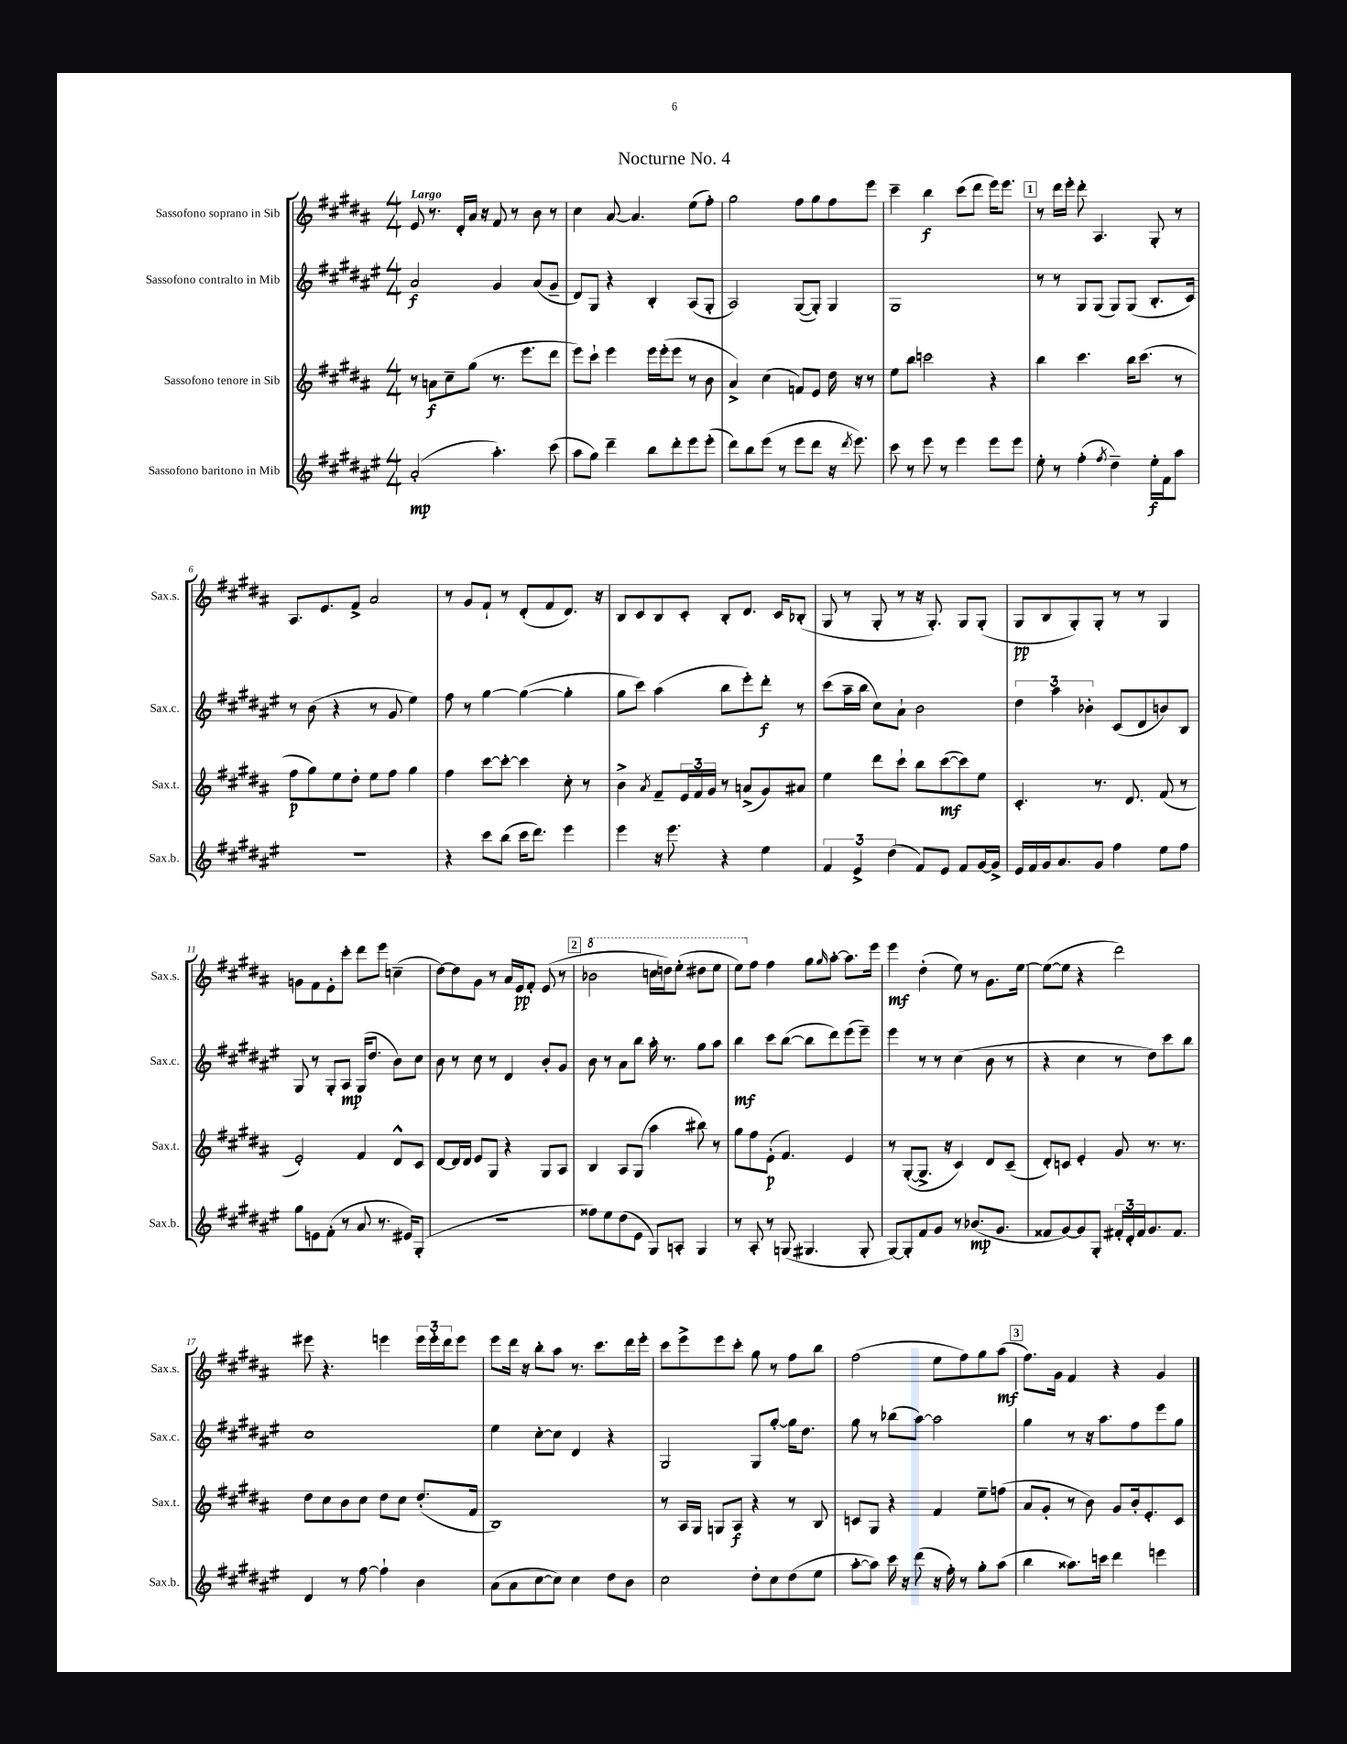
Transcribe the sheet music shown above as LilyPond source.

\header { title = "Nocturne No. 4" }
<<
\new StaffGroup <<
\new Staff = "s0" \with { instrumentName = "Sassofono soprano in Sib" shortInstrumentName = "Sax.s." } {
    \clef treble \key b \major \numericTimeSignature \time 4/4 \tempo "Largo"
    e'8 r8. dis'16-. ais'16 r16 fis'8 r8 b'8 r8 |
    cis''4 ais'8~ ais'4. e''8( fis''8-.) |
    gis''2 fis''8 gis''8 fis''8 e'''8 |
    cis'''4-- b''4\f cis'''8( dis'''8 e'''16) e'''8. |
    \mark \markup { \box "1" } r8 dis'''16 e'''16-. dis'''8-. ais4. gis8-. r8 |
    ais8. e'8. fis'8-> ais'2 |
    r8 gis'8 fis'8-! r8 dis'8-.( fis'8 dis'8.) r16 |
    b8 cis'8 b8 cis'8-. b8-. dis'8. cis'16 bes8-.( |
    gis8 r8 gis8-. r8 r16 gis8.-.) gis8 gis8-.( |
    gis8\pp b8 gis8-.) gis8-. r8 r8 gis4 |
    g'8 fis'8 e'8-. cis'''8-. dis'''8 e'''8 c''4--( |
    dis''8~) dis''8 gis'8 r8 ais'16 e'16\pp fis'8-. e'8( r8 |
    \mark \markup { \box "2" } \ottava #1 bes''2 c'''16 d'''16) e'''8-.( dis'''8 e'''8 |
    e'''8) \ottava #0 fis''8 fis''4 gis''8 \grace { gis''16 } ais''8~-. ais''8. e'''16 |
    e'''4\mf dis''4-.( e''8) r8 gis'8. e''16~ |
    e''8~( e''8 r4 dis'''2) |
    eis'''8 r4. e'''4 \tuplet 3/2 { e'''16 e'''16-. dis'''16 } e'''8 |
    e'''8 dis'''16 r16 b''8-. ais''8 r8. cis'''8. dis'''16 e'''16-. |
    cis'''8 e'''8-> e'''8 cis'''8-. gis''8 r8 fis''8 b''8 |
    fis''2( e''8 fis''8) gis''8 ais''8\mf( |
    \mark \markup { \box "3" } fis''8.) gis'16 fis'4 r4 gis'4 \bar "|." |
}
\new Staff = "s1" \with { instrumentName = "Sassofono contralto in Mib" shortInstrumentName = "Sax.c." } {
    \clef treble \key fis \major \numericTimeSignature \time 4/4
    ais'2\f gis'4 ais'8( gis'8-- |
    dis'8) gis8 r4 b4-. ais8( gis8-. |
    ais2) gis8~( gis8-.) gis4 |
    gis1 |
    \mark \markup { \box "1" } r8 r8 gis8 gis8( gis8) gis8( b8.-. cis'16) |
    r8 b'8( r4 r8 gis'8 eis''4) |
    fis''8 r8 gis''4~ gis''4~( gis''4-. |
    gis''8 cis'''8) ais''4( b''8 eis'''8-.) dis'''8-.\f r8 |
    cis'''8( ais''16-- b''16 cis''8) ais'8-! b'2 |
    \tuplet 3/2 { dis''4 ais''4 bes'4-. } cis'8( dis'8 b'8) b8 |
    gis8 r8 gis8-. ais8\mp gis16( dis''8. b'8) cis''8 |
    b'8 r8 cis''8 r8 dis'4 b'8-. gis'8 |
    \mark \markup { \box "2" } b'8 r8 ais'8 b''8 ais''16-. r8. gis''8 ais''8 |
    b''4\mf cis'''8 b''8~( b''8 dis'''8) eis'''8( eis'''8--) |
    eis'''4 r8 r8 cis''4( b'8 r8 |
    r4 cis''4 r8 dis''8) cis'''8 b''8 |
    cis''1 |
    eis''4 cis''8~-. cis''8 dis'4 r4 |
    gis2 gis8 gis''8~-. gis''16 dis''8. |
    gis''8 r8 bes''8( ais''8~) ais''2 |
    \mark \markup { \box "3" } gis''4 r8 r16 ais''8. fis''8 eis'''8 gis''8 \bar "|." |
}
\new Staff = "s2" \with { instrumentName = "Sassofono tenore in Sib" shortInstrumentName = "Sax.t." } {
    \clef treble \key b \major \numericTimeSignature \time 4/4
    r8 a'8\f cis''8-- gis''8( r8. e'''8. dis'''8 |
    e'''8) cis'''8-! e'''4 e'''16 e'''16-.( e'''8 r8 b'8 |
    ais'4->) cis''4( f'8) e'8 dis''16 r16 r8 |
    e''8 b''8 c'''2 r4 |
    \mark \markup { \box "1" } b''4 cis'''4. b''16 cis'''8.( r8 |
    fis''8\p gis''8) e''8 dis''8-. e''8 fis''8 gis''4 |
    fis''4 cis'''8~ cis'''8~-. cis'''4 cis''8-. r8 |
    b'4-> \acciaccatura { ais'8 } fis'8-- \tuplet 3/2 { e'16 fis'16 gis'16 } r8 a'8->( gis'8) ais'8 |
    e''4 dis'''8 cis'''8-! b''8 cis'''8~\mf( cis'''8) e''8 |
    cis'4.-. r8. dis'8. fis'8( r8 |
    e'2-.) fis'4 dis'8-^ cis'8 |
    dis'8~ dis'16 dis'16 e'8 gis8 r4 gis8 ais8 |
    \mark \markup { \box "2" } b4 ais8 gis8( ais''4 bis''8) r8 |
    gis''8 fis''8 e'8-.\p( fis'4.) e'4 |
    r8 gis8~-.( gis8.-> r16 cis'4) dis'8 cis'8--( |
    dis'8-.) c'8 e'4-. gis'8 r8. r8. |
    dis''8 cis''8 b'8 cis''8 dis''8 cis''8 dis''8.-.( fis'16 |
    b1) |
    r8 ais16 gis16 g8 ais8\f r4 r8 b8 |
    c'8 gis8 r4 fis'4 e''8-- f''8( |
    \mark \markup { \box "3" } ais'8 gis'8-. r8 b'8) gis'8 b'16-. e'8.-. cis'8 \bar "|." |
}
\new Staff = "s3" \with { instrumentName = "Sassofono baritono in Mib" shortInstrumentName = "Sax.b." } {
    \clef treble \key fis \major \numericTimeSignature \time 4/4
    ais'2-.\mp( ais''4.-.) cis'''8( |
    ais''8 gis''8) dis'''4-- b''8 dis'''8-. eis'''8 eis'''8-.( |
    dis'''8) b''8 eis'''8( r8 eis'''8 dis'''8 r16 \acciaccatura { dis'''8 } eis'''8.) |
    cis'''8 r8 eis'''8 r8 eis'''4 eis'''8 eis'''8 |
    \mark \markup { \box "1" } eis''8-. r8 fis''4-.( \acciaccatura { fis''8 } dis''4--) eis''16-.\f fis'16 ais''8 |
    R1 |
    r4 cis'''8 b''8( cis'''16 dis'''8.) eis'''4 |
    eis'''4 r16 eis'''8. r4 eis''4 |
    \tuplet 3/2 { fis'4 eis'4-> dis''4( } fis'8) eis'8 fis'8 gis'16~ gis'16-> |
    eis'16 fis'16 gis'16 ais'8. gis'8 fis''4 eis''8 fis''8 |
    gis''8 e'8 fis'8-.( r8 ais'8 r8. eis'16) gis8-.( |
    R1 |
    \mark \markup { \box "2" } fisis''8) eis''8 dis''8( eis'8 gis8) a8-. gis4 |
    r8 ais8-. r8 g8( gis4. gis8-. |
    gis8~) gis8-. fis'8 gis'8 r8 bes'8.\mp( gis'8. |
    fisis'8 gis'8~) gis'8 gis8-. \tuplet 3/2 { fis'16-. dis'16-. fis'16 } gis'8. fis'8. |
    dis'4 r8 fis''8~ fis''4-! b'4 |
    ais'8( ais'8 cis''8~ cis''8) cis''4 dis''8 b'8 |
    cis''2 dis''8-. cis''8 dis''8( eis''8 |
    ais''8~-. ais''8) cis'''16 r16 dis'''8( r16 fis''16-.) r8 gis''8-. ais''8( |
    \mark \markup { \box "3" } b''4 aisis''8.) c'''16 dis'''4 e'''4 \bar "|." |
}
>>
>>
